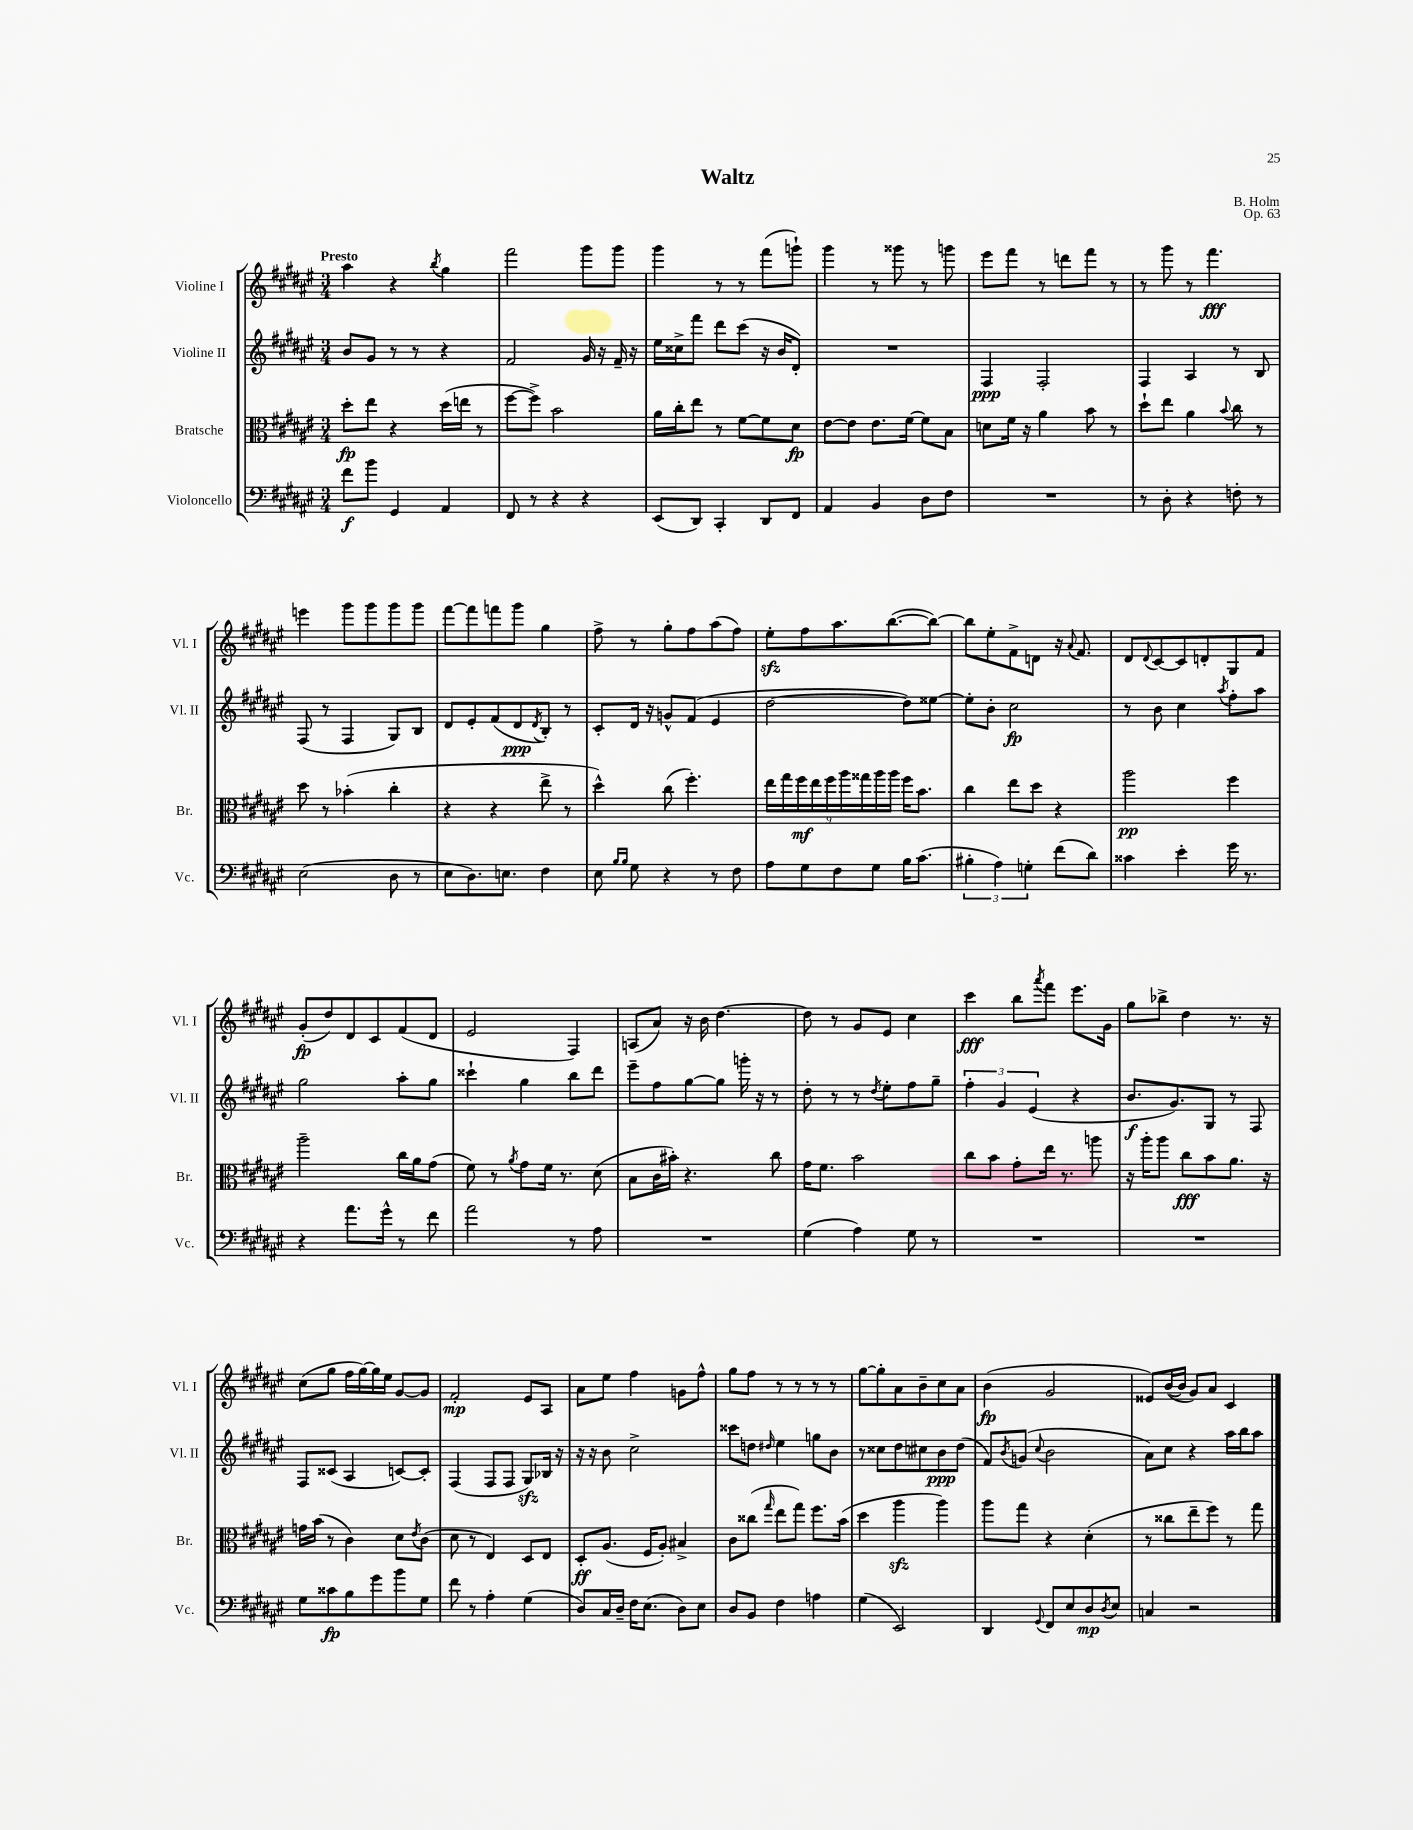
\header { title = "Waltz" composer = "B. Holm" opus = "Op. 63" }
<<
\new StaffGroup <<
\new Staff = "s0" \with { instrumentName = "Violine I" shortInstrumentName = "Vl. I" } {
    \clef treble \key fis \major \numericTimeSignature \time 3/4 \tempo "Presto"
    ais''4 r4 \acciaccatura { b''8 } gis''4 |
    fis'''2 gis'''8 gis'''8 |
    gis'''4 r8 r8 fis'''8( g'''8-!) |
    gis'''4 r8 gisis'''8 r8 g'''8 |
    eis'''8 fis'''8 r8 d'''8 fis'''8 r8 |
    r8 gis'''8 r8 fis'''4.\fff |
    e'''4 gis'''8 gis'''8 gis'''8 gis'''8 |
    fis'''8~ fis'''8 f'''8 gis'''8 gis''4 |
    fis''8-> r8 gis''8-. fis''8 ais''8( fis''8) |
    eis''8-.\sfz fis''8 ais''8. b''8.~( b''8~) |
    b''8 eis''8-. fis'8-> d'8 r16 \appoggiatura { ais'8 } fis'8. |
    dis'8 \appoggiatura { dis'8 } cis'8~ cis'8 d'8-. gis8 fis'8 |
    gis'8-.\fp( dis''8) dis'8 cis'8 fis'8( dis'8 |
    eis'2 fis4) |
    a8( ais'8) r16 b'16 dis''4.~ |
    dis''8 r8 gis'8 eis'8 cis''4 |
    cis'''4\fff b''8 \acciaccatura { ais'''8 } fis'''8 eis'''8. gis'16 |
    gis''8 bes''8-> dis''4 r8. r16 |
    cis''8( gis''8 fis''16 gis''16~) gis''16 eis''16 gis'8~ gis'8 |
    fis'2-.\mp eis'8 ais8 |
    ais'8 eis''8 fis''4 g'8 fis''8-^ |
    gis''8 fis''8 r8 r8 r8 r8 |
    gis''8~ gis''8-. ais'8 b'8-- cis''8 ais'8 |
    b'4\fp( gis'2 |
    eisis'8) b'16~( b'16 gis'8) ais'8 cis'4 \bar "|." |
}
\new Staff = "s1" \with { instrumentName = "Violine II" shortInstrumentName = "Vl. II" } {
    \clef treble \key fis \major \numericTimeSignature \time 3/4
    b'8 gis'8 r8 r8 r4 |
    fis'2 gis'16 r16 fis'16-- r16 |
    eis''16 cisis''16-> fis'''8 dis'''8 cis'''8( r16 b'16 dis'8-.) |
    R2. |
    fis4\ppp fis2-. |
    fis4 ais4 r8 b8 |
    fis8( r8 fis4 gis8) b8 |
    dis'8 eis'8-. fis'8( dis'8\ppp \acciaccatura { dis'8 } b8-.) r8 |
    cis'8-. dis'16 r16 g'8-^ fis'8( eis'4 |
    dis''2~ dis''8) eisis''8~ |
    eisis''8-. b'8-. cis''2\fp |
    r8 b'8 cis''4 \acciaccatura { ais''8 } fis''8-. ais''8 |
    gis''2 ais''8-. gis''8 |
    cisis'''4-! gis''4 b''8 dis'''8 |
    eis'''8-- fis''8 gis''8~ gis''8 g'''16-. r16 r8 |
    dis''8-. r8 r8 \acciaccatura { dis''8 } eis''8-. fis''8 gis''8-- |
    \tuplet 3/2 { fis''4-. gis'4 eis'4( } r4 |
    b'8.\f gis'8.) gis8 r8 fis8 |
    fis8 cisis'8( ais4 c'8~) c'8-. |
    fis4( fis8 fis8 gis8\sfz) bes16 r16 |
    r16 r16 b'8 cis''2-> |
    cisis'''8 d''8 \grace { dis''16 } eis''4 g''8 b'8 |
    r8 cisis''8 dis''8 cis''8 b'8\ppp dis''8( |
    fis'8) \acciaccatura { b'8 } g'8( \appoggiatura { cis''8 } b'2 |
    ais'8) cis''8 r4 ais''16 b''16 ais''8 \bar "|." |
}
\new Staff = "s2" \with { instrumentName = "Bratsche" shortInstrumentName = "Br." } {
    \clef alto \key fis \major \numericTimeSignature \time 3/4
    dis''8-.\fp eis''8 r4 dis''16( e''16 r8 |
    fis''8~ fis''8->) b'2 |
    ais'16 cis''16-. eis''8 r8 fis'8~ fis'8 dis'8\fp |
    eis'8~ eis'8 eis'8. fis'16~ fis'8 b8 |
    d'8 fis'16 r16 ais'4 b'8 r8 |
    dis''8-! eis''8 ais'4 \appoggiatura { b'8 } cis''8 r8 |
    dis''8 r8 bes'4-.( cis''4-. |
    r4 r4 eis''8-> r8 |
    dis''4-^) cis''8( fis''4.-.) |
    \tuplet 9/8 { eis''16 gis''16 fis''16\mf eis''16 fis''16 ais''16 gisis''16 ais''16 ais''16 } fis''16 b'8. |
    cis''4 eis''8 dis''8 r4 |
    ais''2\pp fis''4 |
    ais''2-- cis''16 ais'16 gis'8( |
    fis'8) r8 \acciaccatura { ais'8 } gis'8 fis'16 r8. dis'8( |
    b8 cis'16 bis'16-.) r4. cis''8 |
    gis'16 fis'8. b'2 |
    cis''8 b'8 gis'8-. eis''16 r8. a''8 |
    r16 ais''16-. ais''8 cis''8\fff b'8 ais'8. r16 |
    g'16 b'16( r8 cis'4) dis'8 \acciaccatura { eis'8 } cis'8( |
    dis'8 r8 eis4) dis8 eis8 |
    dis8-.\ff ais8.( fis16 ais8-.) bis4-> |
    cis'8 cisis''8( \grace { gis''16 } eis''8 gis''8) fis''8. b'16( |
    dis''4 ais''4\sfz ais''4) |
    ais''8 gis''8 r4 dis'4-.( |
    r8 cisis''8 eis''8-- fis''8) r8 gis''8 \bar "|." |
}
\new Staff = "s3" \with { instrumentName = "Violoncello" shortInstrumentName = "Vc." } {
    \clef bass \key fis \major \numericTimeSignature \time 3/4
    fis'8\f b'8 gis,4 ais,4 |
    fis,8 r8 r4 r4 |
    eis,8( dis,8) cis,4-. dis,8 fis,8 |
    ais,4 b,4 dis8 fis8 |
    R2. |
    r8 dis8-. r4 f8-. r8 |
    eis2( dis8 r8 |
    eis8 dis8.) e8. fis4 |
    eis8 \grace { b16 b16 } gis8 r4 r8 fis8 |
    ais8 gis8 fis8 gis8 b16 cis'8.( |
    \tuplet 3/2 { bis4-. ais4) g4-. } fis'8( dis'8) |
    cisis'4 eis'4-. gis'16 r8. |
    r4 ais'8. gis'16-^ r8 fis'8 |
    ais'2 r8 ais8 |
    R2. |
    gis4( ais4) gis8 r8 |
    R2. |
    R2. |
    gis8 cisis'8\fp b8 gis'8 b'8 gis8 |
    fis'8 r8 ais4-. gis4( |
    dis8) cis16 dis16-- fis16 eis8.( dis8) eis8 |
    dis8 b,8 fis4 a4 |
    gis4( eis,2) |
    dis,4 \appoggiatura { gis,8 } fis,8 eis8 dis8\mp \acciaccatura { dis8 } eis8 |
    c4 r2 \bar "|." |
}
>>
>>
\layout { \context { \Score \remove "Bar_number_engraver" } }
